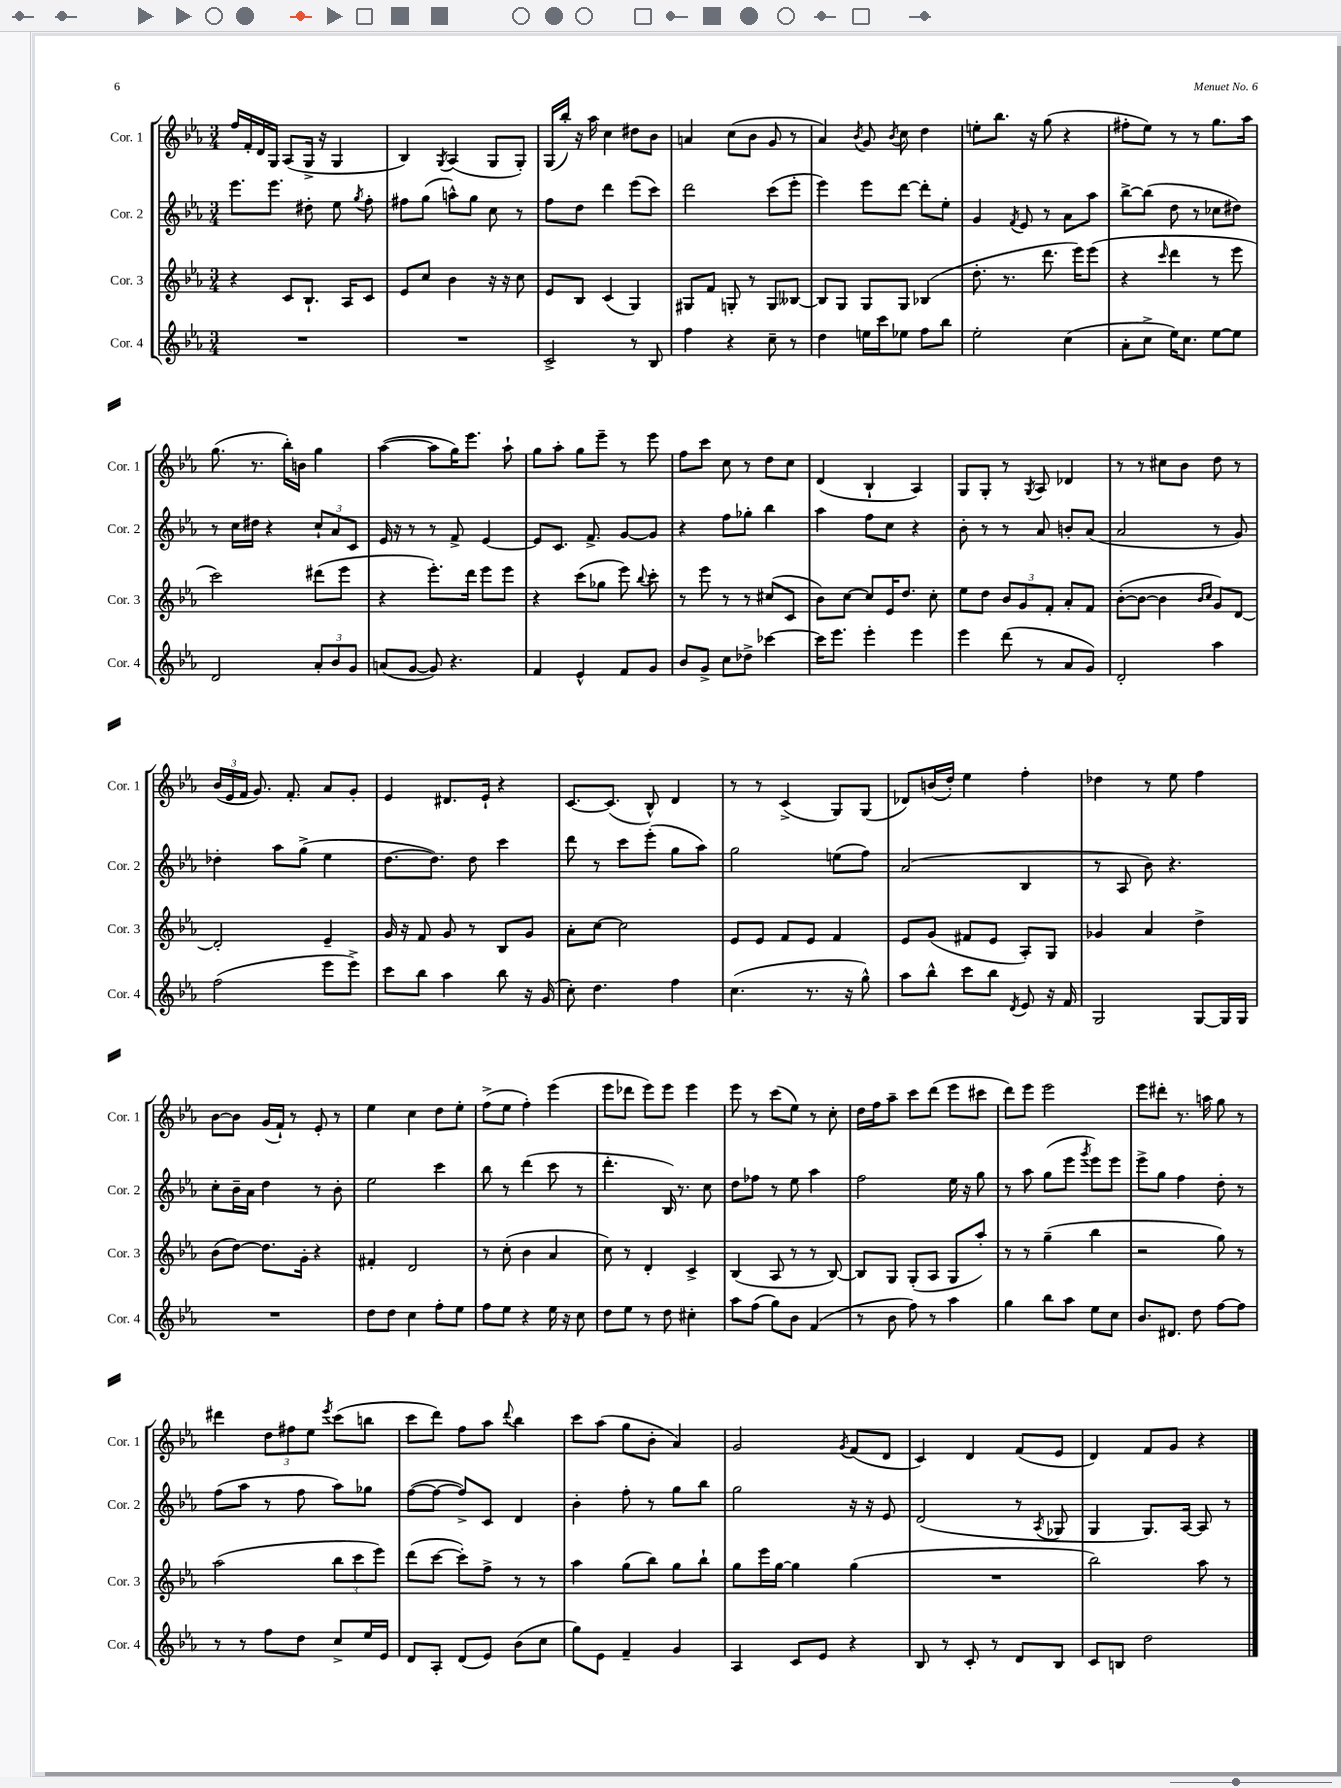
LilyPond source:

<<
\new StaffGroup <<
\new Staff = "s0" \with { instrumentName = "Cor. 1" shortInstrumentName = "Cor. 1" } {
    \clef treble \key ees \major \numericTimeSignature \time 3/4
    \autoBeamOff f''16[ f'16-. d'16 g16] aes8[( g16]-> r16 g4 |
    bes4) \acciaccatura { g8 } aes4( g8[ g8]-.) |
    g16[( bes''16]-.) r16 aes''16 c''4 dis''8[ bes'8] |
    a'4 c''8[( bes'8] g'8 r8 |
    aes'4) \acciaccatura { bes'8 } g'8 \acciaccatura { bes'8 } c''8 d''4 |
    e''8[-. bes''8.] r16 g''8( r4 |
    fis''8[-. ees''8]) r8 r8 g''8.[ aes''16] |
    g''8.( r8. bes''16[-.) b'16] g''4 |
    aes''4~( aes''8[ g''16) ees'''8.] aes''8-! |
    g''8[ aes''8]-. g''8[ ees'''8]-- r8 ees'''8 |
    f''8[ c'''8] c''8 r8 d''8[ c''8] |
    d'4( bes4-! aes4) |
    g8[ g8]-. r8 \acciaccatura { g8 } aes8 des'4 |
    r8 r8 cis''8[ bes'8] d''8 r8 |
    \tuplet 3/2 { bes'16[( ees'16 f'16] } g'8.) f'8.-. aes'8[ g'8]-. |
    ees'4 dis'8.[ ees'16]-! r4 |
    c'8.[~ c'8.]( bes8-^) d'4 |
    r8 r8 c'4->( g8[) g8]( |
    des'8[) b'16( d''16]-.) ees''4 f''4-. |
    des''4 r8 ees''8 f''4 |
    bes'8[~ bes'8] g'16[( f'16]-!) r8 ees'8-. r8 |
    ees''4 c''4 d''8[ ees''8]-. |
    f''8[->( ees''8] f''4-.) ees'''4( |
    ees'''8[ des'''8] ees'''8[) ees'''8] ees'''4 |
    ees'''8 r8 c'''8[( ees''8]) r8 c''8-. |
    d''16[ f''16 aes''8]-- c'''8[ d'''8]( ees'''8[ cis'''8] |
    d'''8[) ees'''8] ees'''2 |
    ees'''8[ dis'''8]-. r8. a''16 g''8 r8 |
    dis'''4 \tuplet 3/2 { d''8[ fis''8 ees''8] } \acciaccatura { ees'''8 } c'''8[( b''8] |
    c'''8[ d'''8]) f''8[ aes''8] \appoggiatura { d'''8 } bes''4 |
    c'''8[ aes''8]( g''8[ bes'8]-. aes'4) |
    g'2 \acciaccatura { g'8 } f'8[( d'8] |
    c'4) d'4 f'8[( ees'8] |
    d'4) f'8[ g'8] r4 \bar "|." |
}
\new Staff = "s1" \with { instrumentName = "Cor. 2" shortInstrumentName = "Cor. 2" } {
    \clef treble \key ees \major \numericTimeSignature \time 3/4
    \autoBeamOff ees'''8.[ ees'''8.] dis''8-. ees''8 \acciaccatura { g''8 } f''8-. |
    fis''8[ g''8]( a''8[-^) g''8] c''8 r8 |
    f''8[ d''8] d'''4 ees'''8[( c'''8]) |
    d'''2 c'''8[( ees'''8]-. |
    ees'''4) ees'''8[ d'''8]~ d'''8[-. ees''8]-. |
    g'4 \acciaccatura { f'8 } ees'8 r8 aes'8[ aes''8] |
    bes''8[~-> bes''8]( d''8 r8 ces''8[ dis''8]) |
    r8 c''16[ dis''16] r4 \tuplet 3/2 { c''8[-! aes'8 c'8] } |
    ees'16 r16 r8 r8 f'8-> ees'4~ |
    ees'8[ c'8.] f'8.-> g'8[~ g'8] |
    r4 f''8[ ges''8]-. bes''4 |
    aes''4 f''8[ c''8] r4 |
    bes'8-. r8 r8 aes'8 b'8[-. aes'8]( |
    aes'2 r8 g'8) |
    des''4-. aes''8[ g''8]->( ees''4 |
    d''8.[~ d''8.]) d''8 c'''4 |
    d'''8 r8 c'''8[ ees'''8]-.( g''8[ aes''8]) |
    g''2 e''8[( f''8]) |
    aes'2( bes4 |
    r8 aes8 bes'8) r4. |
    c''8[-. bes'16-- aes'16] d''4 r8 bes'8-. |
    ees''2 c'''4 |
    bes''8 r8 d'''4( c'''8 r8 |
    d'''4.-. bes16) r8. c''8 |
    d''8[ fes''8] r8 ees''8 aes''4 |
    f''2 ees''16 r16 g''8 |
    r8 aes''8 g''8[( ees'''8] \acciaccatura { g'''8 } ees'''8[) ees'''8] |
    ees'''8[-> g''8] f''4 d''8-. r8 |
    f''8[( aes''8] r8 f''8 aes''8[) ges''8] |
    f''8[~( f''8]~ f''8[->) c'8] d'4 |
    bes'4-. f''8-. r8 g''8[ bes''8] |
    g''2 r16 r16 ees'8 |
    d'2( r8 \acciaccatura { aes8 } ges8 |
    g4 g8.[) aes16]~ aes8 r8 \bar "|." |
}
\new Staff = "s2" \with { instrumentName = "Cor. 3" shortInstrumentName = "Cor. 3" } {
    \clef treble \key ees \major \numericTimeSignature \time 3/4
    \autoBeamOff r4 c'8[ bes8.]-! aes16[ c'8] |
    ees'8[ c''8] bes'4 r16 r16 c''8 |
    ees'8[ bes8] c'4( g4) |
    gis8[ f'8] g8-. r8 g8[ beses8]~ |
    beses8[ g8] g8[ g8] bes4( |
    d''8.-. r8. d'''8. ees'''16[) ees'''8]( |
    r4 \grace { c'''16 } d'''4 r8 ees'''8 |
    c'''2) dis'''8[( ees'''8] |
    r4 ees'''8.[-.) d'''16] ees'''8[ ees'''8] |
    r4 c'''8[( ges''8] ees'''8) \appoggiatura { bes''8 } c'''8-. |
    r8 ees'''8 r8 r8 cis''8[( c'8] |
    bes'8[) c''8]~ c''8[ ees'16 d''8.] c''8-. |
    ees''8[ d''8] \tuplet 3/2 { bes'8[ g'8 f'8]-. } aes'8[-. f'8] |
    bes'8[~-.( bes'8]~ bes'4 \grace { bes'16[ c''16] } g'8[) d'8]~ |
    d'2-. ees'4-- |
    g'16 r16 f'8 g'8 r8 bes8[ g'8] |
    aes'8[-. c''8]~ c''2 |
    ees'8[ ees'8] f'8[ ees'8] f'4 |
    ees'8[ g'8]( fis'8[ ees'8] aes8[-.) g8] |
    ges'4 aes'4 d''4-> |
    bes'8[( d''8]~) d''8.[ g'16]-. r4 |
    fis'4-. d'2 |
    r8 c''8-.( bes'4 aes'4 |
    c''8) r8 d'4-. c'4-> |
    bes4( aes8 r8 r8 bes8~) |
    bes8[ g8] g8[-.( aes8] g8[ aes''8]-.) |
    r8 r8 g''4--( bes''4 |
    r2 g''8) r8 |
    aes''2( \tuplet 3/2 { bes''8[ c'''8 ees'''8]) } |
    d'''8[( c'''8]~ c'''8[-.) f''8]-> r8 r8 |
    aes''4 g''8[( bes''8]) g''8[ bes''8]-! |
    g''8[ ees'''16 g''16]~ g''4 g''4( |
    R2. |
    bes''2) aes''8 r8 \bar "|." |
}
\new Staff = "s3" \with { instrumentName = "Cor. 4" shortInstrumentName = "Cor. 4" } {
    \clef treble \key ees \major \numericTimeSignature \time 3/4
    \autoBeamOff R2. |
    R2. |
    c'2-> r8 bes8 |
    f''4 r4 c''8-- r8 |
    d''4 e''16[ c'''16 ees''8] f''8[ bes''8] |
    ees''2-. c''4( |
    aes'8[-. c''8]-> ees''16[) c''8.] ees''8[~ ees''8] |
    d'2 \tuplet 3/2 { aes'8[-. bes'8 g'8] } |
    a'8[( g'8]~ g'8) r4. |
    f'4 ees'4-^ f'8[ g'8] |
    bes'8[ g'8]-> c''8[ des''8]-> ces'''4~ |
    ces'''16[ ees'''8.] ees'''4-. ees'''4 |
    ees'''4 d'''8( r8 aes'8[ g'8]) |
    d'2-. aes''4 |
    f''2( ees'''8[ ees'''8]->) |
    c'''8[ bes''8] aes''4 bes''8 r16 g'16( |
    c''8-.) d''4. f''4 |
    c''4.( r8. r16 g''8-^) |
    aes''8[ bes''8]-^ c'''8[ bes''8] \acciaccatura { d'8 } ees'8 r16 f'16 |
    g2 g8[~ g16 g16] |
    R2. |
    d''8[ d''8] c''4 f''8[-. ees''8] |
    f''8[ ees''8] r4 ees''16 r16 c''8 |
    d''8[ ees''8] r8 d''8 cis''4-. |
    aes''8[ f''8]( g''8[) bes'8] f'4( |
    r8 bes'8 f''8) r8 aes''4 |
    g''4 bes''8[ aes''8] ees''8[ c''8] |
    bes'8.[ dis'8.] d''8 f''8[~ f''8] |
    r8 r8 f''8[ d''8] c''8[-> ees''16 ees'16] |
    d'8[ aes8]-. d'8[( ees'8]) bes'8[( c''8] |
    g''8[) ees'8] f'4-- g'4 |
    aes4 c'8[ ees'8] r4 |
    bes8 r8 c'8-. r8 d'8[ bes8] |
    c'8[ b8] d''2 \bar "|." |
}
>>
>>
\layout { \context { \Score \remove "Bar_number_engraver" } }
